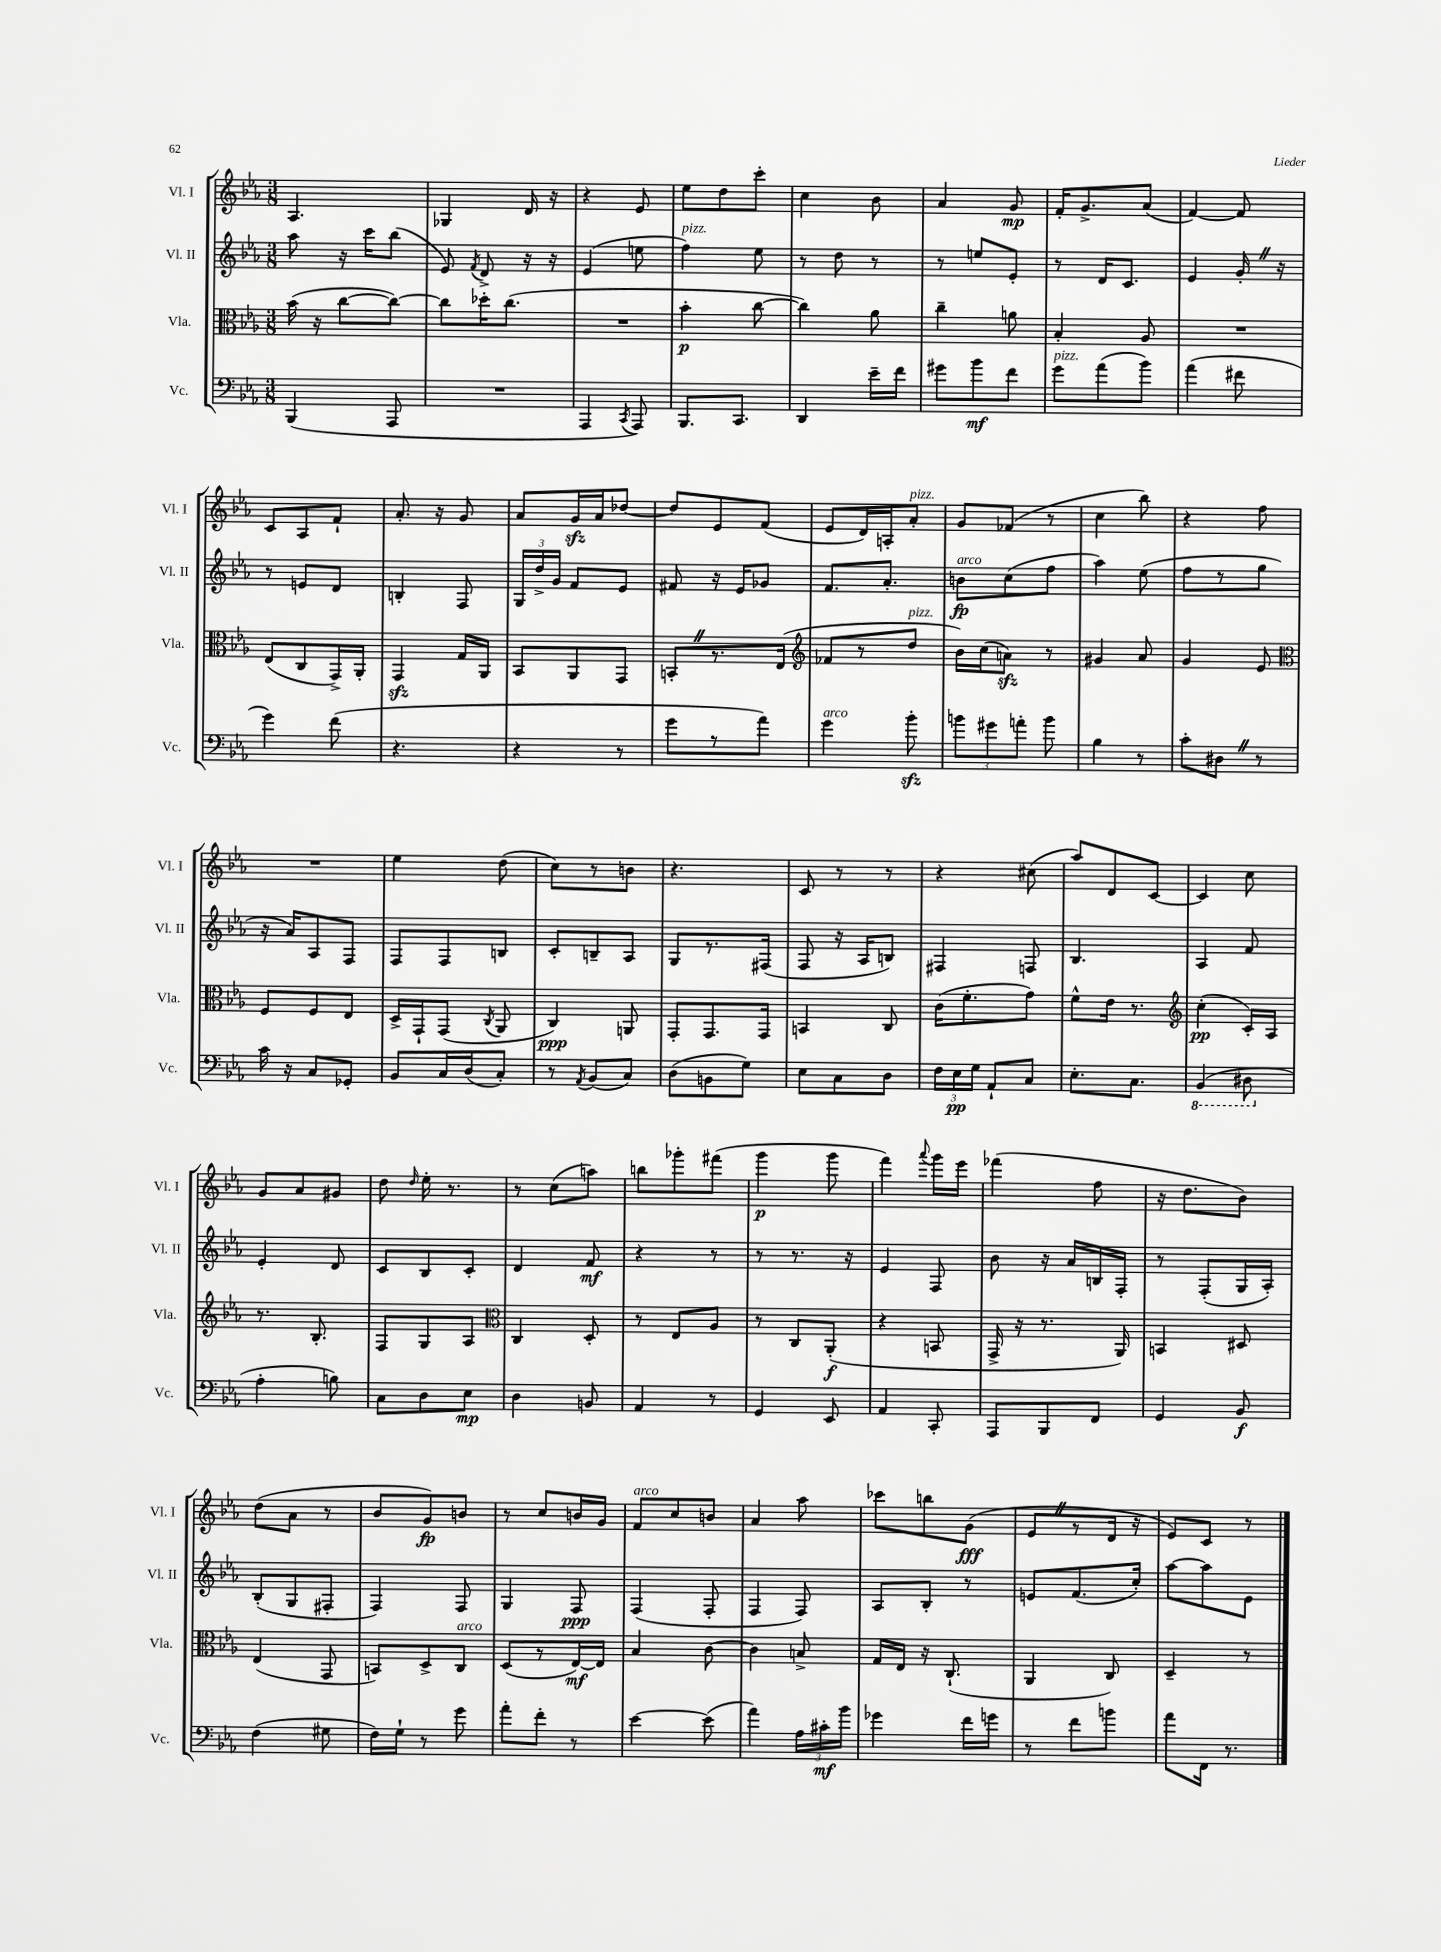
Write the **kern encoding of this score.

**kern	**dynam	**kern	**dynam	**kern	**dynam	**kern	**dynam
*part4	*part4	*part3	*part3	*part2	*part2	*part1	*part1
*staff4	*staff4	*staff3	*staff3	*staff2	*staff2	*staff1	*staff1
*I"Vc.	*	*I"Vla.	*	*I"Vl. II	*	*I"Vl. I	*
*I'Vc.	*	*I'Vla.	*	*I'Vl. II	*	*I'Vl. I	*
*clefF4	*	*clefC3	*	*clefG2	*	*clefG2	*
*k[b-e-a-]	*	*k[b-e-a-]	*	*k[b-e-a-]	*	*k[b-e-a-]	*
*M3/8	*	*M3/8	*	*M3/8	*	*M3/8	*
=88	=88	=88	=88	=88	=88	=88	=88
(4BBB-/	.	(16b-\	.	8aa-\	.	4.A-/	.
.	.	16r	.	.	.	.	.
.	.	[8cc\L	.	16r	.	.	.
.	.	.	.	16ccc\KL	.	.	.
8AAA-/	.	8cc\J_)	.	(8bb-\J	.	.	.
=89	=89	=89	=89	=89	=89	=89	=89
4.r	.	8cc\L]	.	8e-/)	.	4G-X/	.
.	.	.	.	8qf/	.	.	.
.	.	16dd-X'\K	.	8d^/	.	.	.
.	.	(8.cc\J	.	.	.	.	.
.	.	.	.	16r	.	16d/	.
.	.	.	.	16r	.	16r	.
=90	=90	=90	=90	=90	=90	=90	=90
4AAA-/	.	4.r	.	(4e-/	.	4r	.
8qCC/	.	.	.	.	.	.	.
8AAA-/)	.	.	.	8een\	.	8e-/	.
=91	=91	=91	=91	=91	=91	=91	=91
!	!	!	!	!LO:TX:a:i:t=pizz.	!	!	!
8.BBB-/L	.	4b-'\	p	4ff\)	.	8ee-\L	.
.	.	.	.	.	.	8dd\	.
8.CC/J	.	.	.	.	.	.	.
.	.	[8cc\	.	8ee-\	.	8ccc'\J	.
=92	=92	=92	=92	=92	=92	=92	=92
4DD/	.	4cc\])	.	8r	.	4cc\	.
.	.	.	.	8dd\	.	.	.
16e-~\LL	.	8a-\	.	8r	.	8b-\	.
16f\JJ	.	.	.	.	.	.	.
=93	=93	=93	=93	=93	=93	=93	=93
8g#X\L	.	4cc~\	.	8r	.	4a-/	.
8b-\	mf	.	.	8een/L	.	.	.
8f\J	.	8an\	.	8e-'/J	.	8g/	mp
=94	=94	=94	=94	=94	=94	=94	=94
!LO:TX:a:i:t=pizz.	!	!	!	!	!	!	!
8g\L	.	4B-'/	.	8r	.	16f'/KL	.
.	.	.	.	.	.	8.g^/	.
(8a-\	.	.	.	16d/KL	.	.	.
.	.	.	.	8.c/J	.	.	.
8b-\J)	.	8A-/	.	.	.	(8a-/J	.
=95	=95	=95	=95	=95	=95	=95	=95
(4a-\	.	4.r	.	4e-/	.	[4f/)	.
8f#X\	.	.	.	16g'Z/	.	8f/]	.
.	.	.	.	16r	.	.	.
!!LO:LB:g=z
=96	=96	=96	=96	=96	=96	=96	=96
4g\)	.	(8E-/L	.	8r	.	8c/L	.
.	.	8C/	.	8en/L	.	8A-/	.
(8f\	.	16GG^/L)	.	8d/J	.	8f`/J	.
.	.	16AA-'/JJ	.	.	.	.	.
=97	=97	=97	=97	=97	=97	=97	=97
4.r	.	4GGzz/	.	4Bn'/	.	8.a-'/	.
.	.	.	.	.	.	16r	.
.	.	16G/LL	.	8F/	.	8g/	.
.	.	16AA-/JJ	.	.	.	.	.
=98	=98	=98	=98	=98	=98	=98	=98
4r	.	8BB-/L	.	24G/LL	.	8a-/L	.
.	.	.	.	24dd^/	.	.	.
.	.	.	.	24g/JJ	.	.	.
.	.	8AA-/	.	8f/L	.	16gzz/L	.
.	.	.	.	.	.	16a-/J	.
8r	.	8GG/J	.	8e-/J	.	[8dd-X/J	.
=99	=99	=99	=99	=99	=99	=99	=99
8g\L	.	8BBn'Z/L	.	8f#X/	.	8dd-/L]	.
8r	.	8.r	.	16r	.	8e-/	.
.	.	.	.	16e-/KL	.	.	.
8a-\J)	.	.	.	8g-X/J	.	(8f/J	.
.	.	(16E-/Jk	.	.	.	.	.
=100	=100	=100	=100	=100	=100	=100	=100
*	*	*clefG2	*	*	*	*	*
!LO:TX:a:i:t=arco	!	!	!	!	!	!	!
4g\	.	8f-X/L	.	8.f/L	.	8e-/L	.
.	.	8r	.	.	.	16d/L)	.
.	.	.	.	8.a-'/J	.	16An'/J	.
!	!	!	!	!	!	!LO:TX:a:i:t=pizz.	!
!	!	!LO:TX:a:i:t=pizz.	!	!	!	!	!
8b-zz'\	.	8dd/J	.	.	.	8a-'/J	.
=101	=101	=101	=101	=101	=101	=101	=101
!	!	!	!	!LO:TX:a:i:t=arco	!	!	!
12bn\L	.	16b-\LL)	.	8bn\L	fp	8g/L	.
.	.	(16cc\J	.	.	.	.	.
12g#X\	.	.	.	.	.	.	.
.	.	8anzz\J)	.	(8cc\	.	(8f-X/J	.
12an'\J	.	.	.	.	.	.	.
8b\	.	8r	.	8ff\J	.	8r	.
=102	=102	=102	=102	=102	=102	=102	=102
4B-\	.	4g#X/	.	4aa-\)	.	4cc\	.
8r	.	8a-/	.	(8ee-\	.	8bb-\)	.
=103	=103	=103	=103	=103	=103	=103	=103
8c'\L	.	4g/	.	8ff\L	.	4r	.
8D#XZ\J	.	.	.	8r	.	.	.
8r	.	8e-/	.	8gg\J	.	8ff\	.
!!LO:LB:g=z
=104	=104	=104	=104	=104	=104	=104	=104
*	*	*clefC3	*	*	*	*	*
16c\	.	8F/L	.	16r	.	4.r	.
16r	.	.	.	16a-/KL)	.	.	.
8C/L	.	8F/	.	8A-/	.	.	.
8GG-X'/J	.	8E-/J	.	8F/J	.	.	.
=105	=105	=105	=105	=105	=105	=105	=105
8BB-/L	.	16D^/LL	.	8F/L	.	4ee-\	.
.	.	16GG`/J	.	.	.	.	.
16C/L	.	(8GG/J	.	8F/	.	.	.
(16D/J	.	.	.	.	.	.	.
.	.	8qC/	.	.	.	.	.
8C'/J)	.	8AA-/	.	8Bn/J	.	(8dd\	.
=106	=106	=106	=106	=106	=106	=106	=106
8r	.	4C/)	ppp	8c'/L	.	8cc\L)	.
8qAA-/	.	.	.	.	.	.	.
(8BB-/L	.	.	.	8Bn~/	.	8r	.
8C/J)	.	8AAn/	.	8A-/J	.	8bn\J	.
=107	=107	=107	=107	=107	=107	=107	=107
(8D\L	.	8GG'/L	.	8G/L	.	4.r	.
8BBn\	.	8.GG/	.	8.r	.	.	.
8G\J)	.	.	.	.	.	.	.
.	.	16GG/Jk	.	(16F#X/Jk	.	.	.
=108	=108	=108	=108	=108	=108	=108	=108
8E-\L	.	4BBn/	.	8F/	.	8c/	.
8C\	.	.	.	16r	.	8r	.
.	.	.	.	16A-/KL	.	.	.
8D\J	.	8C/	.	8Bn/J)	.	8r	.
=109	=109	=109	=109	=109	=109	=109	=109
24F\LL	.	(16c\KL	.	4F#X/	.	4r	.
24E-\	pp	.	.	.	.	.	.
.	.	8.f'\	.	.	.	.	.
24G\JJ	.	.	.	.	.	.	.
8AA-`/L	.	.	.	.	.	.	.
8C/J	.	8g\J)	.	8Fn/	.	(8cc#X\	.
=110	=110	=110	=110	=110	=110	=110	=110
8.E-'\L	.	8f^^\L	.	4.B-/	.	8aa-/L)	.
.	.	16e-\Jk	.	.	.	8d/	.
8.C\J	.	8.r	.	.	.	.	.
.	.	.	.	.	.	[8c/J	.
=111	=111	=111	=111	=111	=111	=111	=111
*	*	*clefG2	*	*	*	*	*
*8ba	*	*	*	*	*	*	*
(4BBB-/	.	(4cc'\	pp	4A-/	.	4c/]	.
8DD#X\	.	16c'/LL)	.	8f/	.	8cc\	.
.	.	16A-/JJ	.	.	.	.	.
!!LO:LB:g=z
=112	=112	=112	=112	=112	=112	=112	=112
*X8ba	*	*	*	*	*	*	*
4A-'\	.	8.r	.	4e-'/	.	8g/L	.
.	.	.	.	.	.	8a-/	.
.	.	8.B-'/	.	.	.	.	.
8Bn\)	.	.	.	8d/	.	8g#X/J	.
=113	=113	=113	=113	=113	=113	=113	=113
8C\L	.	8F/L	.	8c/L	.	8dd\	.
.	.	.	.	.	.	16qqdd/	.
8D\	.	8G/	.	8B-/	.	16ee-'\	.
.	.	.	.	.	.	8.r	.
8E-\J	mp	8A-/J	.	8c'/J	.	.	.
=114	=114	=114	=114	=114	=114	=114	=114
*	*	*clefC3	*	*	*	*	*
4D\	.	4C/	.	4d/	.	8r	.
.	.	.	.	.	.	(8cc\L	.
8BBn/	.	8D'/	.	8f/	mf	8aan\J)	.
=115	=115	=115	=115	=115	=115	=115	=115
4AA-/	.	8r	.	4r	.	8bbn\L	.
.	.	8E-/L	.	.	.	8ggg-X'\	.
8r	.	8A-/J	.	8r	.	(8fff#X\J	.
=116	=116	=116	=116	=116	=116	=116	=116
4GG/	.	8r	.	8r	.	4ggg\	p
.	.	8C/L	.	8.r	.	.	.
8EE-/	.	(8AA-'/J	f	.	.	8ggg\	.
.	.	.	.	16r	.	.	.
=117	=117	=117	=117	=117	=117	=117	=117
4AA-/	.	4r	.	4e-/	.	4fff\)	.
.	.	.	.	.	.	8qqaaa-/	.
8CC'/	.	8BBn/	.	8F/	.	16ggg\LL	.
.	.	.	.	.	.	16eee-\JJ	.
=118	=118	=118	=118	=118	=118	=118	=118
8AAA-/L	.	16GG^/	.	8b-\	.	(4fff-X\	.
.	.	16r	.	.	.	.	.
8BBB-/	.	8.r	.	16r	.	.	.
.	.	.	.	16a-/LL	.	.	.
8FF/J	.	.	.	16Bn/	.	8ff\	.
.	.	16AA-/)	.	16F'/JJ	.	.	.
=119	=119	=119	=119	=119	=119	=119	=119
4GG/	.	4BBn/	.	8r	.	16r	.
.	.	.	.	.	.	8.dd\L	.
.	.	.	.	(8F'/L	.	.	.
8BB-/	f	8D#X/	.	16G/L	.	8b-\J)	.
.	.	.	.	16A-'/JJ)	.	.	.
!!LO:LB:g=z
=120	=120	=120	=120	=120	=120	=120	=120
(4F\	.	(4E-/	.	(8B-'/L	.	(8dd\L	.
.	.	.	.	8G/	.	8a-\J	.
8G#X\	.	8GG/	.	8F#X'/J	.	8r	.
=121	=121	=121	=121	=121	=121	=121	=121
16F\LL)	.	8BBn/L)	.	4F/)	.	8b-/L	.
16G`\JJ	.	.	.	.	.	.	.
8r	.	8D^/	.	.	.	8g/)	fp
!	!	!LO:TX:a:i:t=arco	!	!	!	!	!
8g\	.	8C/J	.	8F/	.	8bn/J	.
=122	=122	=122	=122	=122	=122	=122	=122
8a-'\L	.	(8D/L	.	4G/	.	8r	.
8f'\J	.	8r	.	.	.	8cc/L	.
8r	.	[16E-/L)	mf	8F/	ppp	16bn/L	.
.	.	16E-/JJ]	.	.	.	16g/JJ	.
=123	=123	=123	=123	=123	=123	=123	=123
!	!	!	!	!	!	!LO:TX:a:i:t=arco	!
[4e-\	.	4B-/	.	(4F/	.	8f/L	.
.	.	.	.	.	.	8cc/	.
(8e-\]	.	[8c\	.	8F'/	.	8bn/J	.
=124	=124	=124	=124	=124	=124	=124	=124
4a-\)	.	4c\]	.	4F/	.	4a-/	.
24A-\LL	.	8Bn^/	.	8F/)	.	8aa-\	.
24c#X'\	mf	.	.	.	.	.	.
24b-\JJ	.	.	.	.	.	.	.
=125	=125	=125	=125	=125	=125	=125	=125
4g-X\	.	16G/LL	.	8A-/L	.	8ccc-X\L	.
.	.	16E-/JJ	.	.	.	.	.
.	.	16r	.	8B-'/J	.	8bbn\	.
.	.	(8.C`/	.	.	.	.	.
16f\LL	.	.	.	8r	.	(8g\J	fff
16gn\JJ	.	.	.	.	.	.	.
=126	=126	=126	=126	=126	=126	=126	=126
8r	.	4AA-/	.	8en/L	.	8e-Z/L	.
8f\L	.	.	.	(8.f/	.	8r	.
8bn\J	.	8C/)	.	.	.	16d/Jk	.
.	.	.	.	16cc'/Jk)	.	16r	.
=127	=127	=127	=127	=127	=127	=127	=127
8a-\L	.	4D~/	.	[8aa-\L	.	8e-/L)	.
16FF\Jk	.	.	.	8aa-\]	.	8c/J	.
8.r	.	.	.	.	.	.	.
.	.	8r	.	8e-\J	.	8r	.
==	==	==	==	==	==	==	==
*-	*-	*-	*-	*-	*-	*-	*-
